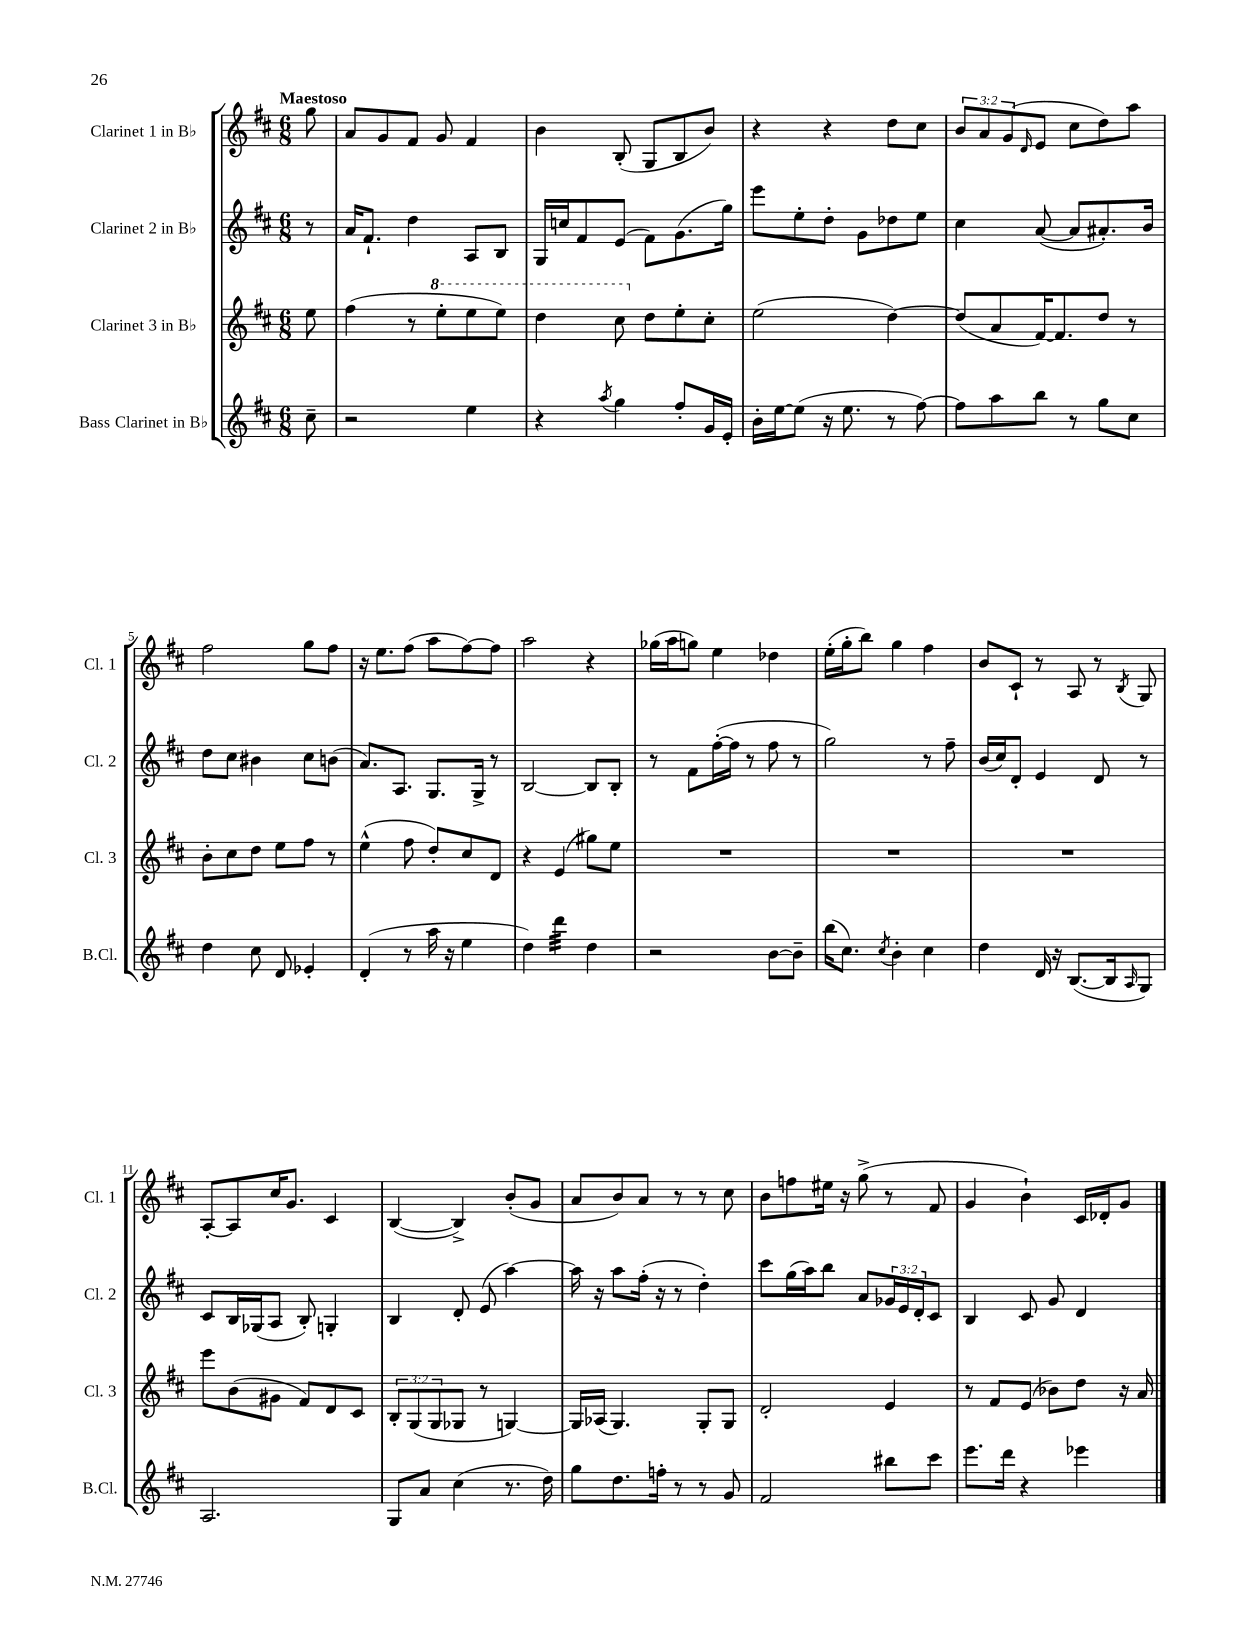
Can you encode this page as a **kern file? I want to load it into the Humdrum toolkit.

**kern	**kern	**kern	**kern
*staff4	*staff3	*staff2	*staff1
*clefG2	*clefG2	*clefG2	*clefG2
*k[f#c#]	*k[f#c#]	*k[f#c#]	*k[f#c#]
*M6/8	*M6/8	*M6/8	*M6/8
8cc#~	8ee	8r	8gg
=	=	=	=
2r	(4ff#	16a	8a
.	.	8.f#`	.
.	.	.	8g
.	8r	4dd	8f#
.	8eee'	.	8g
4ee	8eee	8A	4f#
.	8eee)	8B	.
=	=	=	=
4r	4ddd	16G	4b
.	.	16cc	.
.	.	8f#	.
8qaa	.	.	.
4gg	8ccc#	(8e	(8B'
.	8dd	8f#)	8G
8ff#'	8ee'	(8.g	8B
16g	8cc#'	.	8b)
16e'	.	16gg)	.
=	=	=	=
16b'	(2ee	8eee	4r
[16ee	.	.	.
(8ee]	.	8ee'	.
16r	.	8dd'	4r
8.ee	.	.	.
.	.	8g	.
8r	[4dd)	8dd-	8dd
[8ff#)	.	8ee	8cc#
=	=	=	=
8ff#]	(8dd]	4cc#	12b
.	.	.	12a
8aa	8a	.	.
.	.	.	(12g
.	.	.	16qqd
8bb	[16f#)	([8a	8e
.	8.f#]	.	.
8r	.	8a]	8cc#
8gg	8dd	8.a#')	8dd)
8cc#	8r	.	8aa
.	.	16b	.
=	=	=	=
4dd	8b'	8dd	2ff#
.	8cc#	8cc#	.
8cc#	8dd	4b#	.
8d	8ee	.	.
4e-'	8ff#	8cc#	8gg
.	8r	(8b	8ff#
=	=	=	=
(4d'	(4ee^^	8.a)	16r
.	.	.	8.ee
.	.	8.A	.
8r	8ff#	.	(8ff#
16aa	8dd')	8.G	8aa
16r	.	.	.
4ee	8cc#	.	[8ff#)
.	.	16G^	.
.	8d	8r	8ff#]
=	=	=	=
4dd)	4r	[2B	2aa
4ddd	(4e	.	.
4dd	8gg#)	8B]	4r
.	8ee	8B'	.
=	=	=	=
2r	2.r	8r	(16gg-
.	.	.	16aa
.	.	8f#	8gg)
.	.	([16ff#'	4ee
.	.	16ff#]	.
.	.	8r	.
[8b	.	8ff#	4dd-
8b~]	.	8r	.
=	=	=	=
(16bb	2.r	2gg)	(16ee'
8.cc#)	.	.	16gg'
.	.	.	8bb)
8qcc#	.	.	.
4b'	.	.	4gg
4cc#	.	8r	4ff#
.	.	8ff#~	.
=	=	=	=
4dd	2.r	(16b	8b
.	.	16cc#)	.
.	.	8d'	8c#`
16d	.	4e	8r
16r	.	.	.
([8.B	.	.	8A
.	.	8d	8r
16B]	.	.	.
16qqA	.	.	8qB
8G)	.	8r	8G
=	=	=	=
2.A	8eee	8c#	[8A'
.	(8b	16B	8A]
.	.	(16G-	.
.	8g#	8A	16cc#
.	.	.	8.g
.	8f#)	8B')	.
.	8d	4G'	4c#
.	8c#	.	.
=	=	=	=
8G	12B'	4B	([4B
.	(12G	.	.
8a	.	.	.
.	12G	.	.
(4cc#	8G-	8d'	4B^])
.	8r	(8e	.
8.r	[4G)	[4aa)	(8b'
.	.	.	8g
16dd)	.	.	.
=	=	=	=
8gg	16G]	16aa]	8a
.	(16A-	16r	.
8.dd	4.G)	8aa	8b)
.	.	(16ff#'	8a
16ff'	.	16r	.
8r	.	8r	8r
8r	8G'	4dd')	8r
8g	8G	.	8cc#
=	=	=	=
2f#	2d'	8ccc#	8b
.	.	(16gg	8ff
.	.	16aa)	.
.	.	8bb	16ee#
.	.	.	16r
.	.	8a	(8gg^
8bb#	4e	24g-	8r
.	.	24e	.
.	.	24d'	.
8ccc#	.	8c#	8f#
=	=	=	=
8.eee	8r	4B	4g
.	8f#	.	.
16ddd	.	.	.
4r	(8e	8c#	4b`)
.	8b-)	8g	.
4eee-	8dd	4d	16c#
.	.	.	16d-'
.	16r	.	8g
.	16a	.	.
==	==	==	==
*-	*-	*-	*-
